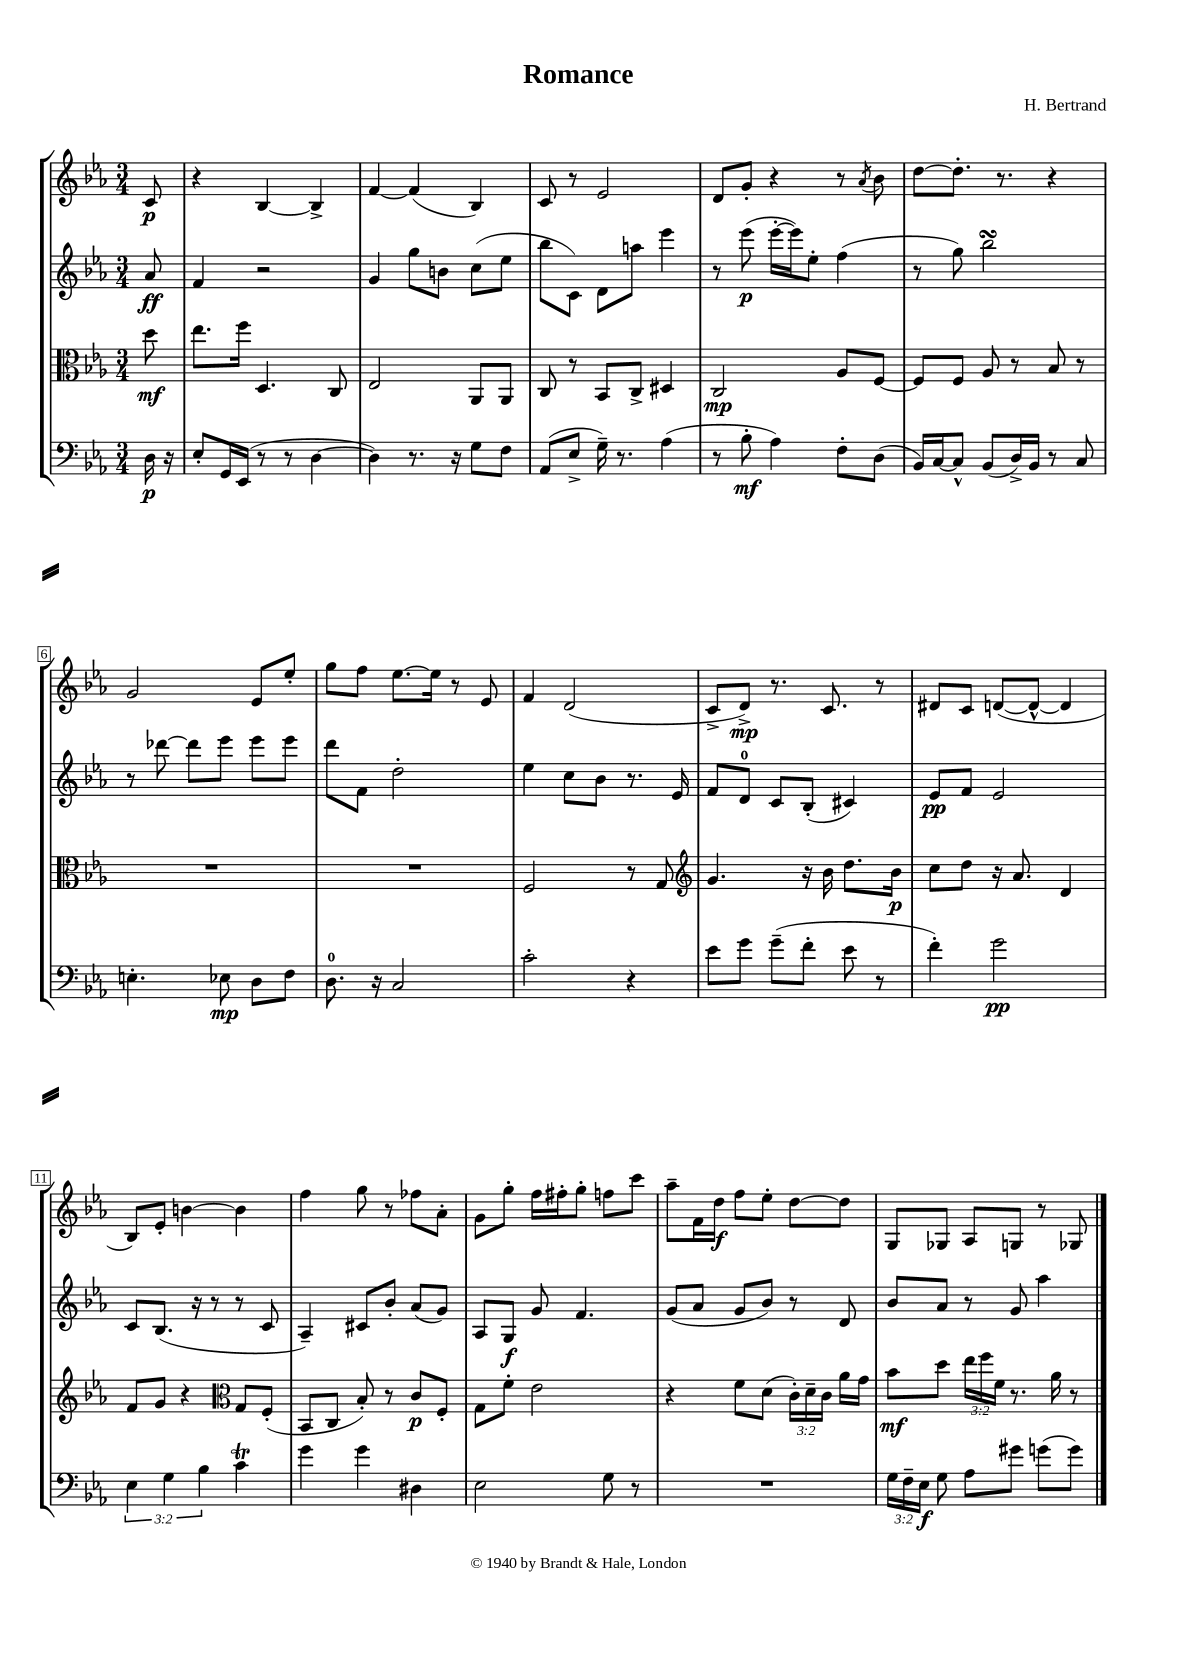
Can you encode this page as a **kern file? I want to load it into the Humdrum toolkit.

**kern	**dynam	**kern	**dynam	**kern	**dynam	**kern	**dynam
*part4	*part4	*part3	*part3	*part2	*part2	*part1	*part1
*staff4	*staff4	*staff3	*staff3	*staff2	*staff2	*staff1	*staff1
*clefF4	*	*clefC3	*	*clefG2	*	*clefG2	*
*k[b-e-a-]	*	*k[b-e-a-]	*	*k[b-e-a-]	*	*k[b-e-a-]	*
*M3/4	*	*M3/4	*	*M3/4	*	*M3/4	*
=	=	=	=	=	=	=	=
16D\	p	8dd\	mf	8a-/	ff	8c/	p
16r	.	.	.	.	.	.	.
=1	=1	=1	=1	=1	=1	=1	=1
8E-'/L	.	8.ee-\L	.	4f/	.	4r	.
16GG/L	.	.	.	.	.	.	.
(16EE-/JJ	.	16ff\Jk	.	.	.	.	.
8r	.	4.D/	.	2r	.	[4B-/	.
8r	.	.	.	.	.	.	.
[4D\	.	.	.	.	.	4B-^/]	.
.	.	8C/	.	.	.	.	.
=2	=2	=2	=2	=2	=2	=2	=2
4D\])	.	2E-/	.	4g/	.	[4f/	.
8.r	.	.	.	8gg\L	.	(4f/]	.
.	.	.	.	8bn\J	.	.	.
16r	.	.	.	.	.	.	.
8G\L	.	8AA-/L	.	(8cc\L	.	4B-/)	.
8F\J	.	8AA-/J	.	8ee-\J	.	.	.
=3	=3	=3	=3	=3	=3	=3	=3
(8AA-/L	.	8C/	.	8bb-\L	.	8c/	.
8E-^/J	.	8r	.	8c\J)	.	8r	.
16G~\)	.	8BB-/L	.	8d\L	.	2e-/	.
8.r	.	.	.	.	.	.	.
.	.	8C^/J	.	8aan\J	.	.	.
(4A-\	.	4D#X/	.	4eee-\	.	.	.
=4	=4	=4	=4	=4	=4	=4	=4
8r	.	2C/	mp	8r	.	8d/L	.
8B-'\	mf	.	.	(8eee-\	p	8g'/J	.
4A-\)	.	.	.	[16eee-'\LL	.	4r	.
.	.	.	.	16eee-\J])	.	.	.
.	.	.	.	8ee-'\J	.	.	.
8F'\L	.	8A-/L	.	(4ff\	.	8r	.
.	.	.	.	.	.	8qa-/	.
(8D\J	.	[8F/J	.	.	.	8b-\	.
=5	=5	=5	=5	=5	=5	=5	=5
16BB-/LL)	.	8F/L]	.	8r	.	[8dd\L	.
[16C/J	.	.	.	.	.	.	.
8C^^/J]	.	8F/J	.	8gg\)	.	8.dd'\J]	.
(8BB-/L	.	8A-/	.	2bb-sSSS\	.	.	.
.	.	.	.	.	.	8.r	.
16D^/L)	.	8r	.	.	.	.	.
16BB-/JJ	.	.	.	.	.	.	.
8r	.	8B-/	.	.	.	4r	.
8C/	.	8r	.	.	.	.	.
!!LO:LB:g=z
=6	=6	=6	=6	=6	=6	=6	=6
4.En'\	.	2.r	.	8r	.	2g/	.
.	.	.	.	[8ddd-X\	.	.	.
.	.	.	.	8ddd-\L]	.	.	.
8E-X\	mp	.	.	8eee-\J	.	.	.
8D\L	.	.	.	8eee-\L	.	8e-/L	.
8F\J	.	.	.	8eee-\J	.	8ee-'/J	.
=7	=7	=7	=7	=7	=7	=7	=7
8.D\	.	2.r	.	8ddd\L	.	8gg\L	.
.	.	.	.	8f\J	.	8ff\J	.
16r	.	.	.	.	.	.	.
2C/	.	.	.	2dd'\	.	[8.ee-\L	.
.	.	.	.	.	.	16ee-\Jk]	.
.	.	.	.	.	.	8r	.
.	.	.	.	.	.	8e-/	.
=8	=8	=8	=8	=8	=8	=8	=8
2c'\	.	2F/	.	4ee-\	.	4f/	.
.	.	.	.	8cc\L	.	(2d/	.
.	.	.	.	8b-\J	.	.	.
4r	.	8r	.	8.r	.	.	.
.	.	8G/	.	.	.	.	.
.	.	.	.	16e-/	.	.	.
=9	=9	=9	=9	=9	=9	=9	=9
*	*	*clefG2	*	*	*	*	*
8e-\L	.	4.g/	.	8f/L	.	8c^/L	.
8g\J	.	.	.	8d/J	.	8d^/J)	mp
(8g~\L	.	.	.	8c/L	.	8.r	.
8f'\J	.	16r	.	(8B-'/J	.	.	.
.	.	16b-\	.	.	.	8.c/	.
8e-\	.	8.dd\L	.	4c#X/)	.	.	.
8r	.	.	.	.	.	8r	.
.	.	16b-\Jk	p	.	.	.	.
=10	=10	=10	=10	=10	=10	=10	=10
4f'\)	.	8cc\L	.	8e-/L	pp	8d#X/L	.
.	.	8dd\J	.	8f/J	.	8c/J	.
2g\	pp	16r	.	2e-/	.	([8dn/L	.
.	.	8.a-/	.	.	.	.	.
.	.	.	.	.	.	8d^^/J_	.
.	.	4d/	.	.	.	4d/]	.
!!LO:LB:g=z
=11	=11	=11	=11	=11	=11	=11	=11
6E-\	.	8f/L	.	8c/L	.	8B-/L)	.
.	.	8g/J	.	(8.B-/J	.	8e-'/J	.
6G\	.	.	.	.	.	.	.
.	.	4r	.	.	.	[4bn\	.
.	.	.	.	16r	.	.	.
6B-\	.	.	.	.	.	.	.
.	.	.	.	8r	.	.	.
*	*	*clefC3	*	*	*	*	*
4cT\	.	8G/L	.	8r	.	4b\]	.
.	.	(8F'/J	.	8c/	.	.	.
=12	=12	=12	=12	=12	=12	=12	=12
4g\	.	8BB-/L	.	4A-~/)	.	4ff\	.
.	.	8C/J	.	.	.	.	.
4g\	.	8B-'/)	.	8c#X/L	.	8gg\	.
.	.	8r	.	8b-'/J	.	8r	.
4D#X\	.	8c/L	p	(8a-/L	.	8ff-X\L	.
.	.	8F'/J	.	8g/J)	.	8a-'\J	.
=13	=13	=13	=13	=13	=13	=13	=13
2E-\	.	8G\L	.	8A-/L	.	8g\L	.
.	.	8f'\J	.	8G/J	f	8gg'\J	.
.	.	2e-\	.	8g/	.	16ff\LL	.
.	.	.	.	.	.	16ff#X'\J	.
.	.	.	.	4.f/	.	8gg'\J	.
8G\	.	.	.	.	.	8ffn\L	.
8r	.	.	.	.	.	8ccc\J	.
=14	=14	=14	=14	=14	=14	=14	=14
2.r	.	4r	.	(8g/L	.	8aa-~\L	.
.	.	.	.	8a-/J	.	16f\L	.
.	.	.	.	.	.	16dd\JJ	f
.	.	8f\L	.	8g/L	.	8ff\L	.
.	.	(8d\J	.	8b-/J)	.	8ee-'\J	.
.	.	24c'\LL)	.	8r	.	[8dd\L	.
.	.	24d~\	.	.	.	.	.
.	.	24c\JJ	.	.	.	.	.
.	.	16a-\LL	.	8d/	.	8dd\J]	.
.	.	16g\JJ	.	.	.	.	.
=15	=15	=15	=15	=15	=15	=15	=15
24G\LL	.	8b-\L	mf	8b-/L	.	8G/L	.
24F~\	.	.	.	.	.	.	.
24E-\JJ	f	.	.	.	.	.	.
8G\	.	8dd\J	.	8a-/J	.	8G-X/J	.
8A-\L	.	24ee-\LL	.	8r	.	8A-/L	.
.	.	24ff\	.	.	.	.	.
.	.	24f\JJ	.	.	.	.	.
8g#X\J	.	8.r	.	8g/	.	8Gn/J	.
(8gn\L	.	.	.	4aa-\	.	8r	.
.	.	16a-\	.	.	.	.	.
8g\J)	.	8r	.	.	.	8G-X/	.
==	==	==	==	==	==	==	==
*-	*-	*-	*-	*-	*-	*-	*-
